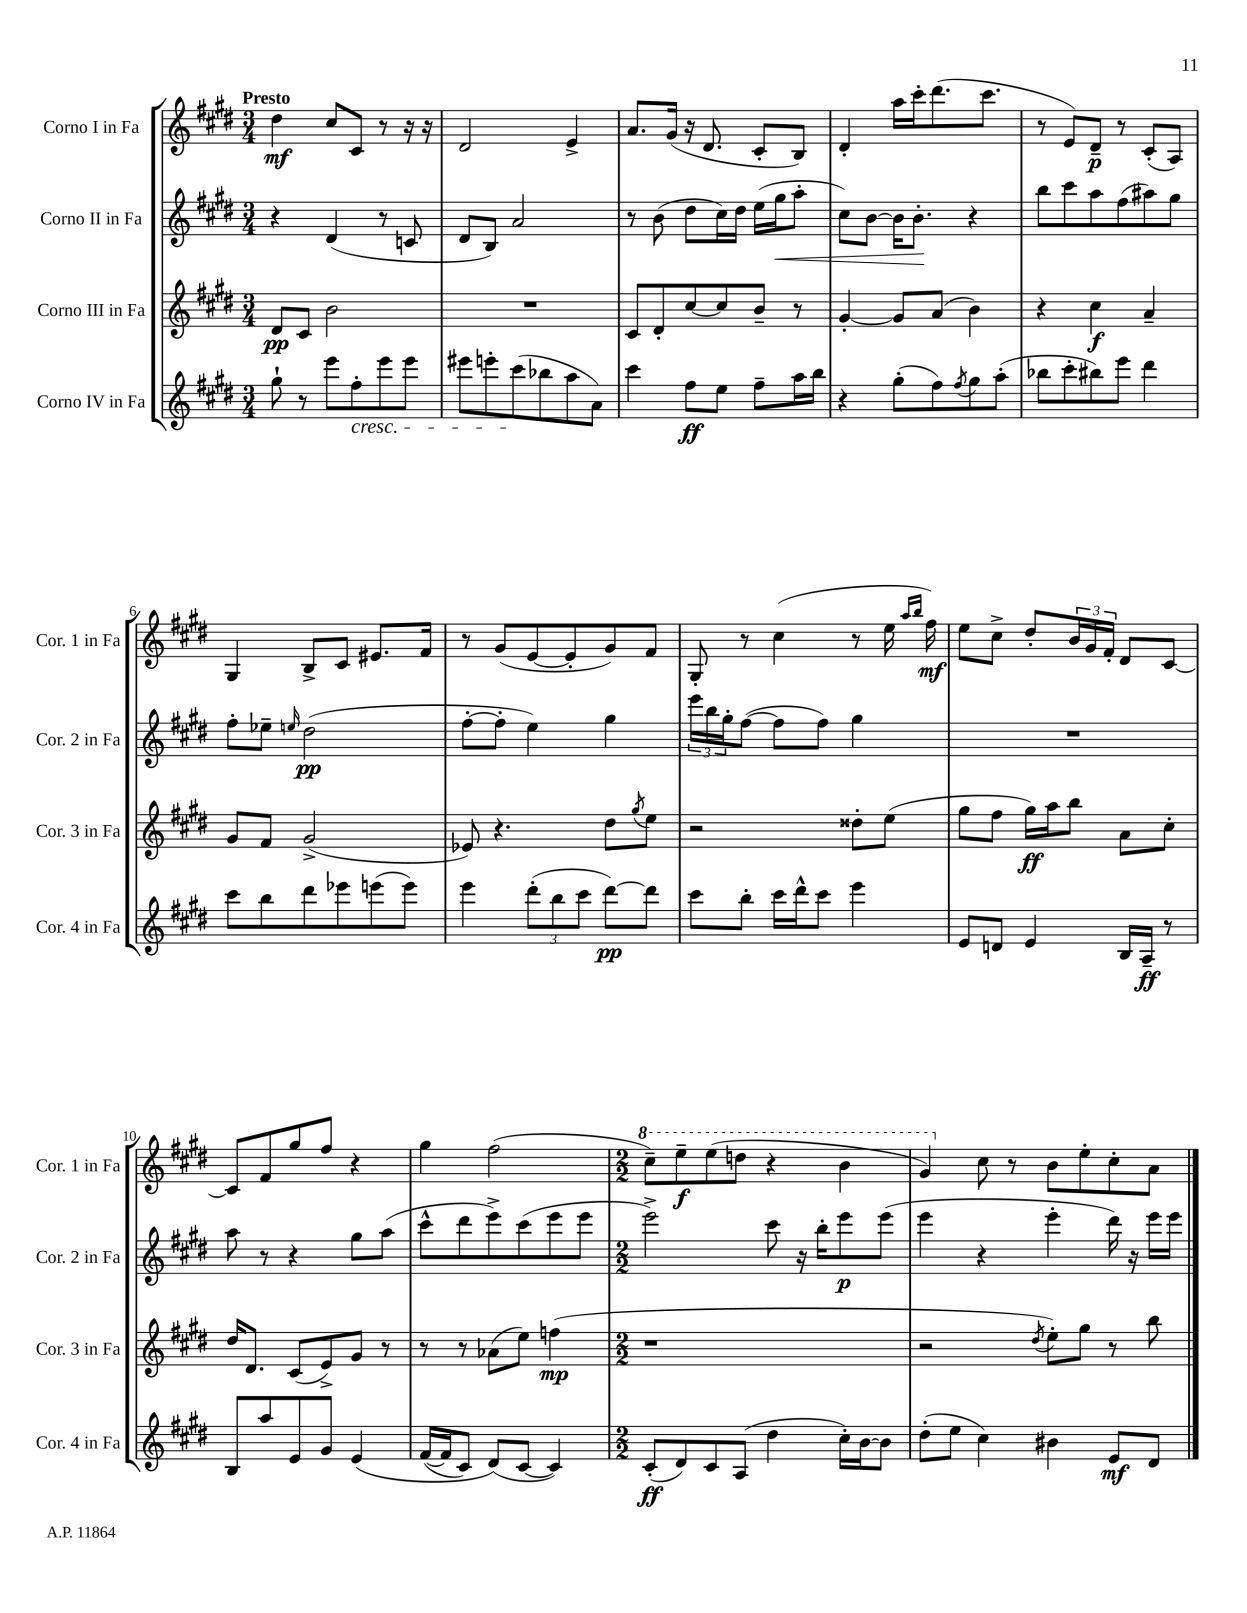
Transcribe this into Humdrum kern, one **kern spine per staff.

**kern	**kern	**kern	**kern
*staff4	*staff3	*staff2	*staff1
*clefG2	*clefG2	*clefG2	*clefG2
*k[f#c#g#d#]	*k[f#c#g#d#]	*k[f#c#g#d#]	*k[f#c#g#d#]
*M3/4	*M3/4	*M3/4	*M3/4
8gg#`	8d#	4r	4dd#
8r	8c#	.	.
8eee	2b	(4d#	8cc#
8ff#'	.	.	8c#
8eee	.	8r	8r
8eee	.	8c	16r
.	.	.	16r
=	=	=	=
8eee#	2.r	8d#	2d#
8eee'	.	8B)	.
(8ccc#	.	2a	.
8bb-	.	.	.
8aa	.	.	4e^
8a)	.	.	.
=	=	=	=
4ccc#	8c#	8r	8.a
.	8d#'	(8b	.
.	.	.	(16g#
8ff#	[8cc#	8dd#	16r
.	.	.	8.d#
8ee	8cc#]	16cc#)	.
.	.	16dd#	.
8ff#~	8b~	(16ee	8c#'
.	.	16gg#	.
16aa	8r	8aa'	8B)
16bb	.	.	.
=	=	=	=
4r	[4g#'	8cc#)	4d#'
.	.	[8b	.
(8gg#'	8g#]	16b]	16aa
.	.	8.b'	16ccc#'
8ff#)	(8a	.	(8.ddd#
8qff#	.	.	.
8gg#	4b)	4r	.
.	.	.	8.ccc#
(8aa'	.	.	.
=	=	=	=
8bb-	4r	8bb	8r
8ccc#'	.	8ccc#	8e)
8bb#)	4cc#	8aa	8d#~
8eee	.	(8ff#	8r
4ddd#	4a~	8aa#)	(8c#'
.	.	8gg#	8A)
=	=	=	=
8ccc#	8g#	8ff#'	4G#
8bb	8f#	8ee-~	.
.	.	16qqee	.
8ddd#	(2g#^	(2dd#	8B^
8eee-	.	.	8c#
(8eee	.	.	8.e#
8eee)	.	.	.
.	.	.	16f#
=	=	=	=
4eee	8e-)	[8ff#'	8r
.	4.r	8ff#']	(8g#
(12ddd#'	.	4ee)	[8e
12bb	.	.	.
.	.	.	8e']
12ccc#	.	.	.
[8ddd#)	8dd#	4gg#	8g#)
.	8qgg#	.	.
8ddd#]	8ee	.	8f#
=	=	=	=
8ccc#	2r	24eee	8G#'
.	.	24bb	.
.	.	24gg#'	.
8bb'	.	([8ff#	8r
16ccc#	.	8ff#]	(4cc#
16ddd#^^	.	.	.
8ccc#	.	8ff#)	.
4eee	8dd##'	4gg#	8r
.	(8ee	.	16ee
.	.	.	16qqaa
.	.	.	16qqbb
.	.	.	16ff#)
=	=	=	=
8e	8gg#	2.r	8ee
8d	8ff#	.	8cc#^
4e	16gg#)	.	8dd#'
.	16aa	.	.
.	8bb	.	24b
.	.	.	24g#
.	.	.	24f#'
16B	8a	.	8d#
16A~	.	.	.
8r	8cc#'	.	[8c#
=	=	=	=
8B	16dd#	8aa	8c#]
.	8.d#	.	.
8aa	.	8r	8f#
8e	(8c#	4r	8gg#
8g#	8e^)	.	8ff#
&(4e	8g#	8gg#	4r
.	8r	(8aa	.
=	=	=	=
([16f#	8r	8ccc#^^	4gg#
16f#]	.	.	.
8c#)	8r	8ddd#	.
(8d#&)	(8a-	8eee^)	(2ff#
[8c#	8ee)	(8ccc#	.
4c#])	(4ff	8eee	.
.	.	8eee	.
=	=	=	=
*M2/2	*M2/2	*M2/2	*M2/2
(8c#'	1r	2eee^)	8ccc#~)
8d#)	.	.	8eee~
8c#	.	.	(8eee
(8A	.	.	8ddd
4dd#	.	8ccc#	4r
.	.	16r	.
.	.	16bb'	.
16cc#')	.	8eee	4bb
[16b	.	.	.
8b]	.	(8eee	.
=	=	=	=
(8dd#'	2r	4eee	4gg#)
8ee	.	.	.
4cc#)	.	4r	8cc#
.	.	.	8r
.	8qdd#	.	.
4b#	8ee')	4eee'	8b
.	8gg#	.	8ee'
8e	8r	16ddd#)	8cc#'
.	.	16r	.
8d#	8bb	16eee	8a
.	.	16eee	.
==	==	==	==
*-	*-	*-	*-
